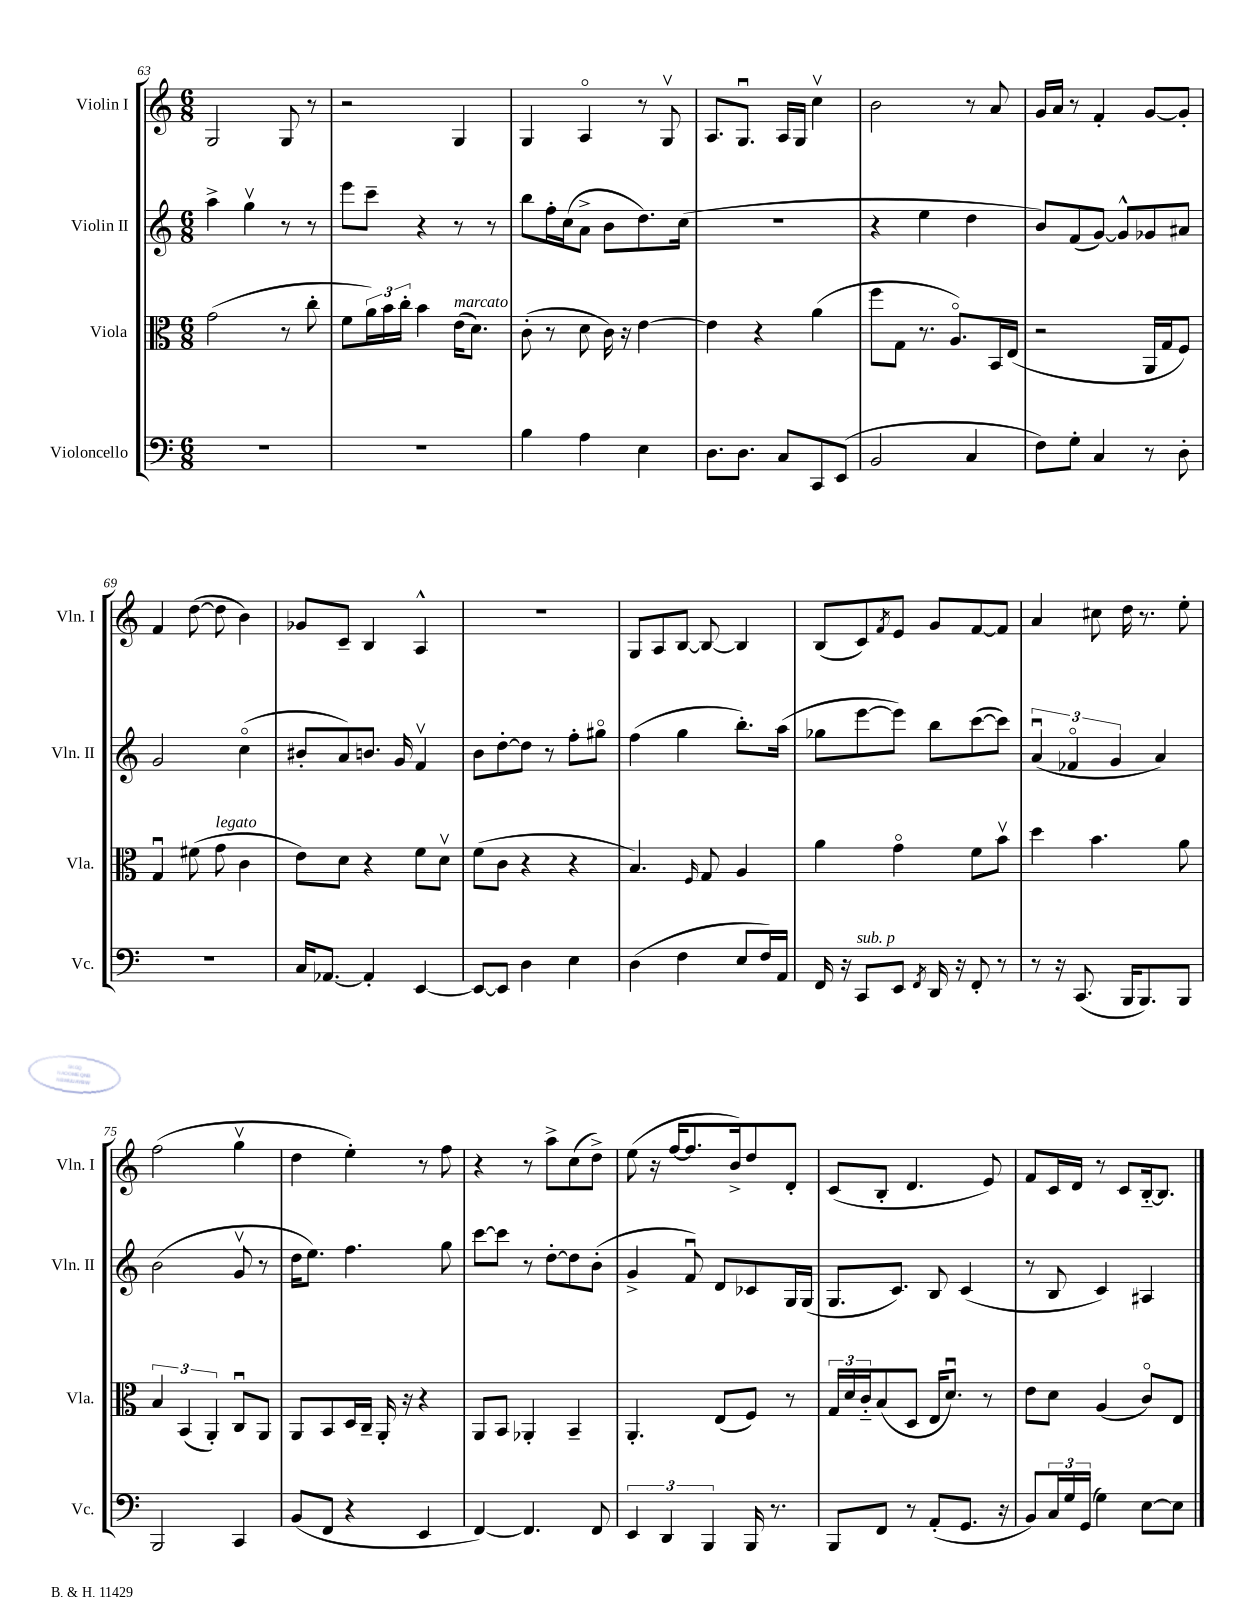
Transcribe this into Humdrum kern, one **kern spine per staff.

**kern	**kern	**kern	**kern
*staff4	*staff3	*staff2	*staff1
*clefF4	*clefC3	*clefG2	*clefG2
*k[]	*k[]	*k[]	*k[]
*M6/8	*M6/8	*M6/8	*M6/8
2.r	(2g	4aa^	2G
.	.	4ggv	.
.	8r	8r	8G
.	8cc'	8r	8r
=	=	=	=
2.r	8f	8eee	2r
.	24a)	8ccc~	.
.	24b	.	.
.	24cc'	.	.
.	4b	4r	.
.	(16e	8r	4G
.	8.d)	.	.
.	.	8r	.
=	=	=	=
4B	(8c'	8bb	4G
.	8r	16ff'	.
.	.	(16cc	.
4A	8d	8a^	4Ao
.	16c)	8b	.
.	16r	.	.
4E	[4e	8.dd)	8r
.	.	.	8Gv
.	.	(16cc	.
=	=	=	=
8.D	4e]	2.r	8.A
8.D	.	.	8.Gu
.	4r	.	.
8C	.	.	16A
.	.	.	16G
8CC	(4a	.	4ccv
(8EE	.	.	.
=	=	=	=
2BB	8ff	4r	2b
.	8G	.	.
.	8.r	4ee	.
.	8.Ao)	.	.
4C	.	4dd	8r
.	16BB	.	8a
.	(16E	.	.
=	=	=	=
8F)	2r	8b)	16g
.	.	.	16a
8G'	.	(8f	8r
4C	.	[8g)	4f'
.	.	8g^^]	.
8r	16AA	8g-	[8g
.	16G	.	.
8D'	8F)	8a#	8g']
=	=	=	=
2.r	4Gu	2g	4f
.	(8f#	.	([8dd
.	8g	.	8dd]
.	4c	(4cco	4b)
=	=	=	=
16C	8e)	8b#'	8g-
[8.AA-	.	.	.
.	8d	8a)	8c~
4AA-']	4r	8.b	4B
.	.	16g	.
[4EE	8f	4fv	4A^^
.	8dv	.	.
=	=	=	=
8EE_	(8f	8b	2.r
8EE]	8c	[8dd'	.
4D	4r	8dd]	.
.	.	8r	.
4E	4r	8ff'	.
.	.	8gg#o	.
=	=	=	=
(4D	4.B)	(4ff	8G
.	.	.	8A
4F	.	4gg	[8B
.	16qqF	.	.
.	8G	.	8B_
8E	4A	8.bb')	4B]
16F)	.	.	.
16AA	.	(16aa	.
=	=	=	=
16FF	4a	8gg-	(8B
16r	.	.	.
8CC	.	[8eee	8c)
.	.	.	8qf
8EE	4go	8eee])	8e
8qFF	.	.	.
16DD	.	8bb	8g
16r	.	.	.
8FF'	8f	([8ccc	[8f
8r	8bv	8ccc])	8f]
=	=	=	=
8r	4dd	(6au	4a
16r	.	.	.
.	.	6f-o	.
(8.CC	.	.	.
.	4.b	.	8cc#
.	.	6g	.
16BBB	.	.	16dd
8.BBB)	.	.	8.r
.	.	4a)	.
8BBB	8a	.	8ee'
=	=	=	=
2BBB	6B	(2b	(2ff
.	(6BB	.	.
.	6AA')	.	.
4CC	8Cu	8gv	4ggv
.	8AA	8r	.
=	=	=	=
(8BB	8AA	16dd	4dd
.	.	8.ee)	.
8FF	8BB	.	.
4r	16D	4.ff	4ee')
.	16C~	.	.
.	16AA'	.	.
.	16r	.	.
4EE	4r	.	8r
.	.	8gg	8ff
=	=	=	=
[4FF)	8AA	[8ccc	4r
.	8BB	8ccc]	.
4.FF]	4AA-'	8r	8r
.	.	[8dd'	8aa^
.	4BB~	8dd]	(8cc
8FF	.	(8b'	8dd^)
=	=	=	=
6EE	4.AA'	4g^	(8ee
.	.	.	16r
6DD	.	.	.
.	.	.	[16ff
.	.	8fu)	8.ff]
6BBB	.	.	.
.	(8E	8d	.
.	.	.	16b^)
16BBB	8F)	8c-	8dd
8.r	.	.	.
.	8r	16G	8d'
.	.	(16G	.
=	=	=	=
8BBB	24G	8.G	(8c
.	24d	.	.
.	24c'~	.	.
8FF	(8B	.	8B'
.	.	8.c)	.
8r	8D	.	4.d
(8AA'	16E	8B	.
.	8.du)	.	.
8.GG	.	(4c	.
.	8r	.	8e)
16r	.	.	.
=	=	=	=
8BB)	8e	8r	8f
24C	8d	8B	16c
24G	.	.	.
.	.	.	16d
(24GG	.	.	.
4G)	(4A	4c)	8r
.	.	.	8c
[8E	8co)	4A#	[16B'~
.	.	.	8.B]
8E]	8E	.	.
==	==	==	==
*-	*-	*-	*-
